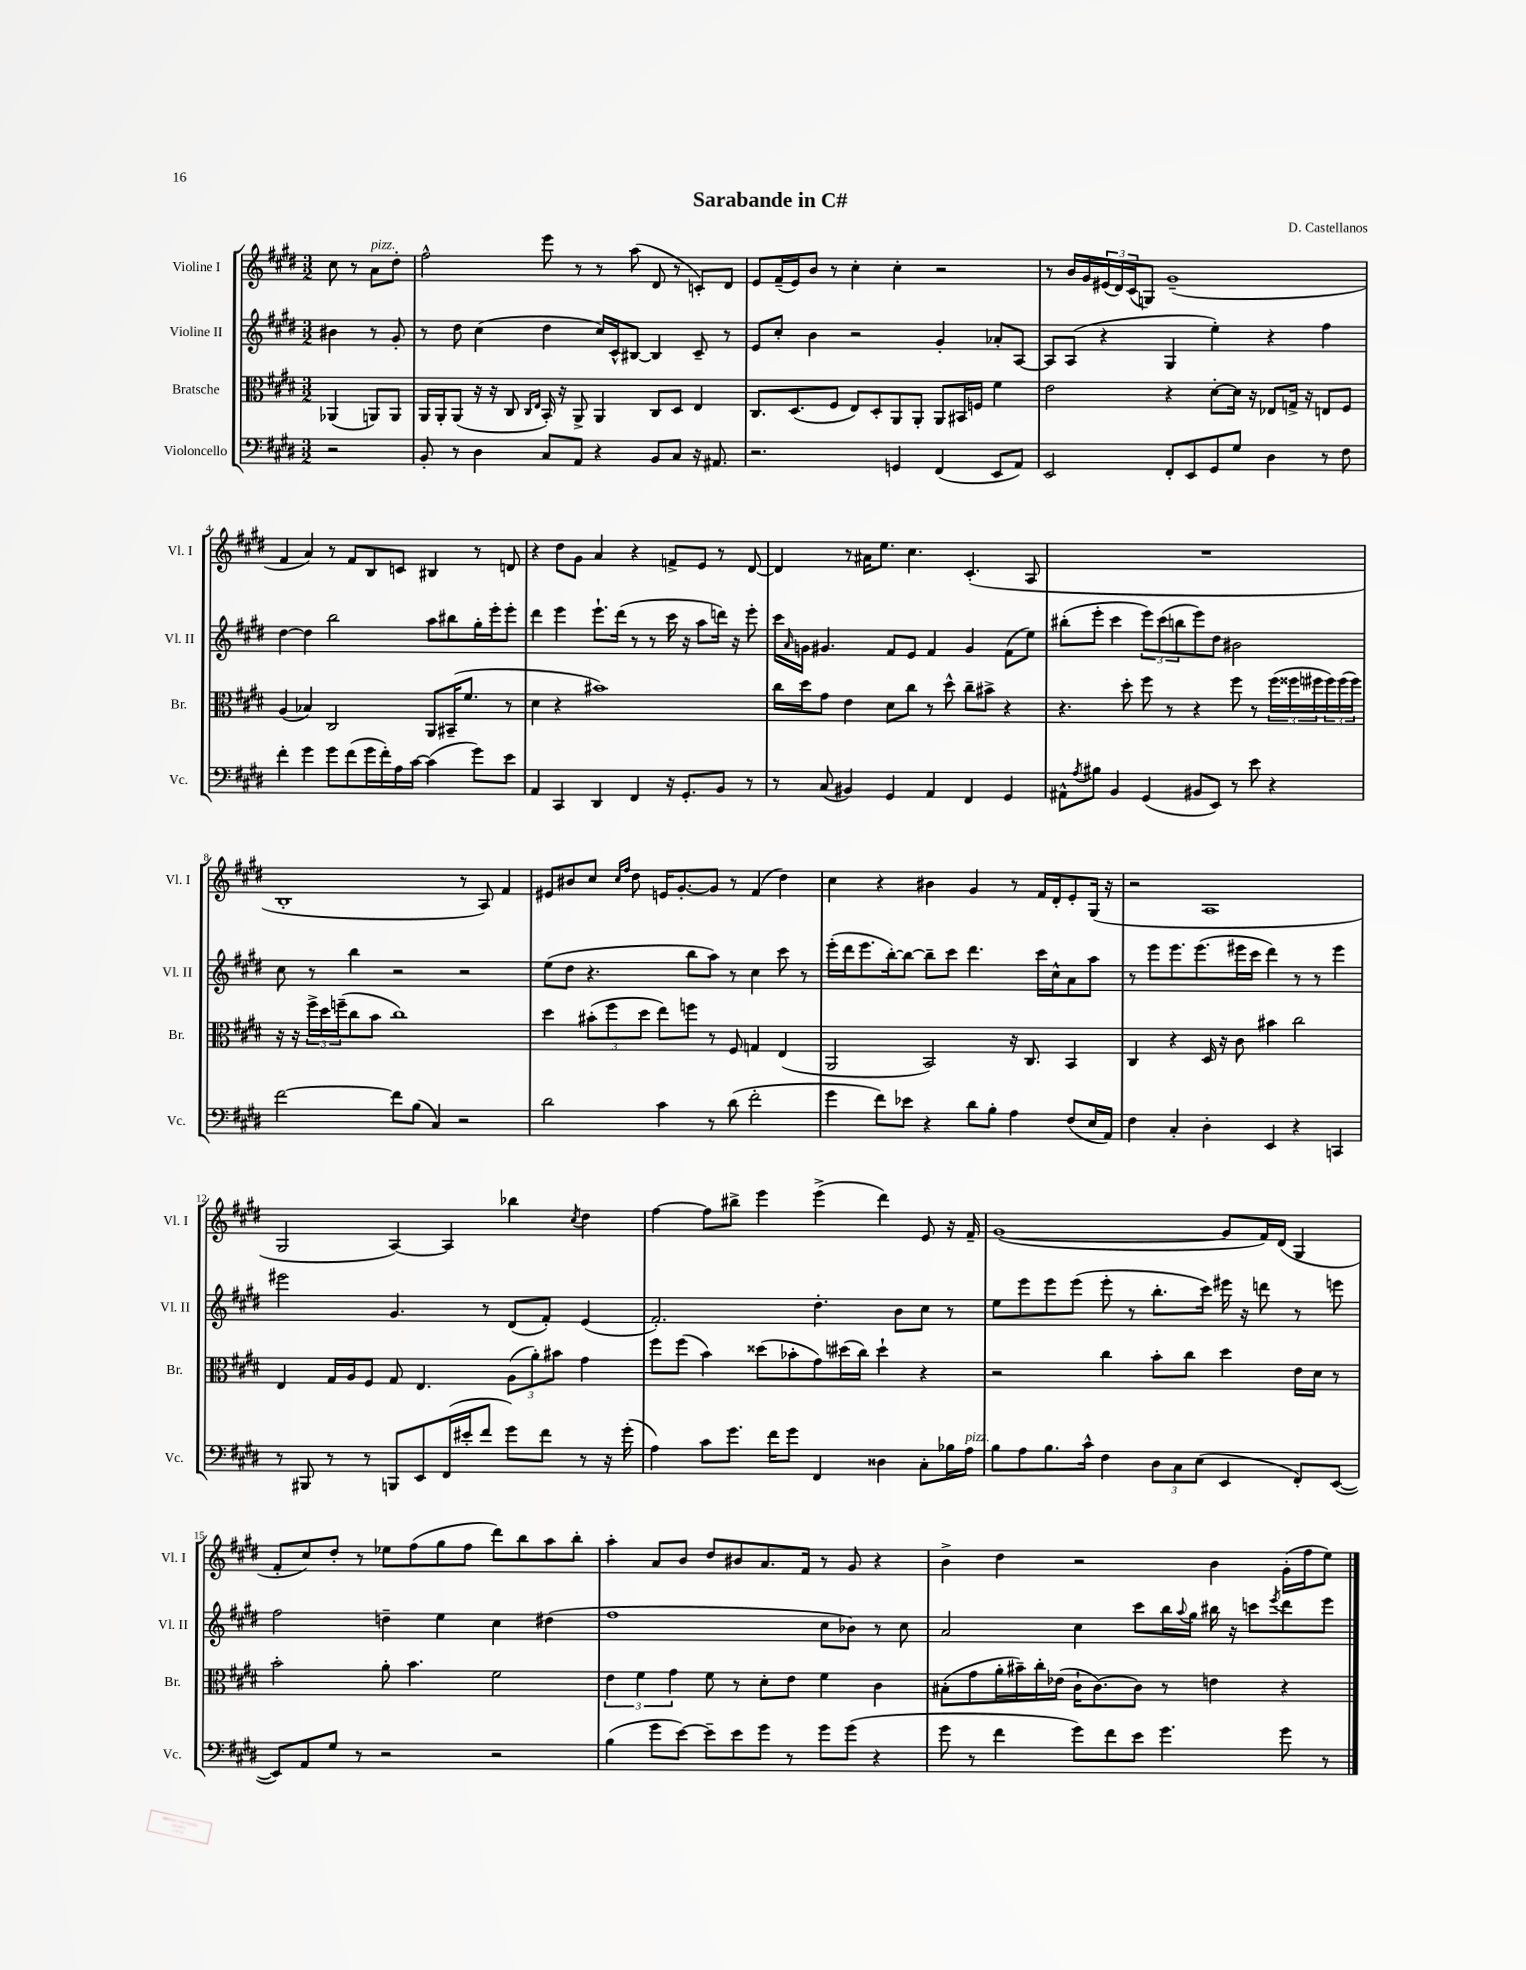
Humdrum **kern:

**kern	**kern	**kern	**kern
*staff4	*staff3	*staff2	*staff1
*clefF4	*clefC3	*clefG2	*clefG2
*k[f#c#g#d#]	*k[f#c#g#d#]	*k[f#c#g#d#]	*k[f#c#g#d#]
*M3/2	*M3/2	*M3/2	*M3/2
2r	(4AA-	4b#	8cc#
.	.	.	8r
.	8AA)	8r	8a
.	8AA	8g#'	8dd#'
=	=	=	=
8BB'	16AA	8r	2ff#^^
.	16AA'	.	.
8r	(8AA	8dd#	.
4D#	16r	(4cc#	.
.	16r	.	.
.	8C#	.	.
.	16qqC#	.	.
.	16qqE	.	.
8C#	16BB')	4dd#	8eee
.	16r	.	.
8AA	8AA^	.	8r
4r	4AA	16cc#)	8r
.	.	16c#^^	.
.	.	[8B#	(8aa
8BB	8C#	4B#]	8d#
8C#	8D#	.	8r
16r	4E	8c#~	8c')
8.AA#	.	.	.
.	.	8r	8d#
=	=	=	=
2.r	8.C#	8e	8e
.	.	8cc#'	(16f#~
.	(8.D#	.	16e)
.	.	4b	8b
.	8F#	.	8r
.	8E)	2r	4cc#'
.	8D#'	.	.
4GG	8AA	.	4cc#'
.	8AA'	.	.
(4FF#	8AA	4g#'	2r
.	16BB#	.	.
.	16F	.	.
8EE	4f#	8a-'	.
8AA)	.	[8A	.
=	=	=	=
2EE	2e	8A]	8r
.	.	(8A	16b
.	.	.	16g#
.	.	4r	(24e#
.	.	.	24d#)
.	.	.	(24c#
.	.	.	8G)
8FF#'	4r	4G#	(1g#~
8EE	.	.	.
8GG#	[8d#'	4ee')	.
8G#	16d#]	.	.
.	16r	.	.
4D#	8E-	4r	.
.	16G^	.	.
.	16r	.	.
8r	8E	4ff#	.
8F#	8F#	.	.
=	=	=	=
4f#'	(4A	[4dd#	4f#
4g#	4B-)	4dd#]	4a)
8g#	2C#	2bb	8r
(8f#	.	.	8f#
16g#	.	.	8B
16f#')	.	.	.
16A	.	.	8c
[16c#	.	.	.
(4c#]	8AA	8aa	4B#
.	(16BB#~	8bb#	.
.	8.f#	.	.
8g#)	.	16gg#'	8r
.	.	16eee'	.
8e	8r	8eee'	8d
=	=	=	=
4AA	4d#	4ddd#	4r
4CC#	4r	4eee	8dd#
.	.	.	8g#
4DD#	1b#)	8.eee`	4a
.	.	(16ddd#	.
4FF#	.	8r	4r
.	.	8r	.
16r	.	16ccc#	8f^
8.GG#'	.	16r	.
.	.	8aa	8e
8BB	.	16ddd)	8r
.	.	16r	.
8r	.	8eee'	[8d#
=	=	=	=
8r	16cc#	16ccc#	4d#]
.	.	16qqa	.
.	16dd#	16g	.
(8C#	8g#	4.g#	.
4BB#)	4e	.	8r
.	.	.	16a#
.	.	.	8.ee
4GG#	8d#	8f#	.
.	8cc#	8e	4.cc#
4AA	8r	4f#	.
.	8dd#^^	.	.
4FF#	8cc#~	4g#	(4.c#'
.	8b#^	.	.
4GG#	4r	(8f#	.
.	.	8ee)	8A
=	=	=	=
8AA#^^	4.r	(8bb#'	1.r
8qA	.	.	.
8B#	.	8eee'	.
4BB	.	4ccc#	.
.	8dd#'	.	.
(4GG#	8ff#	12eee)	.
.	.	(12ccc#	.
.	8r	.	.
.	.	12bb	.
8BB#	4r	8eee)	.
8EE)	.	8dd#	.
8r	8ff#	2b#	.
8e	8r	.	.
4r	(24ff#	.	.
.	24ff##	.	.
.	24ff#	.	.
.	24ff#)	.	.
.	(24ff#	.	.
.	24ff#)	.	.
=	=	=	=
[2f#	16r	8cc#	1B'
.	16r	.	.
.	24ff#^	8r	.
.	24dd#	.	.
.	(24ff~	.	.
.	8cc#	4bb	.
.	8b	.	.
8f#]	1cc#)	2r	.
(8B	.	.	.
4C#)	.	.	.
2r	.	2r	8r
.	.	.	8A)
.	.	.	4f#
=	=	=	=
2d#	4dd#	(8ee	8e#
.	.	8dd#	8b#
.	(12b#'	4.r	8cc#
.	12ff#	.	.
.	.	.	16qqcc#
.	.	.	16qqff#
.	.	.	8dd#
.	12dd#	.	.
4c#	8ee)	.	16e
.	.	.	[8.g#'
.	8ff	8bb	.
8r	8r	8aa)	8g#]
(8d#	8F#	8r	8r
2f#'	4G	4cc#	(4f#
.	(4E	8ccc#	4dd#)
.	.	8r	.
=	=	=	=
4g#	2AA	(16eee'	4cc#
.	.	16ddd#	.
.	.	8.eee	.
8f#)	.	.	4r
.	.	[16bb')	.
8e-	.	8bb_	.
4r	2BB)	8bb~]	4b#
.	.	8ccc#	.
8d#	.	4.ddd#	4g#
8B'	.	.	.
4A	16r	.	8r
.	8.C#	.	.
.	.	16ccc#	16f#
.	.	16cc#^^	16d#'
(8F#	4BB	8a	8e'
16E	.	8aa	(16G#
16AA)	.	.	16r
=	=	=	=
4F#	4C#	8r	2r
.	.	8eee	.
4C#'	4r	8.eee	.
.	.	(8.eee	.
4D#'	16D#	.	1A
.	16r	.	.
.	8c#	16eee#	.
.	.	16ccc#	.
4EE	4b#	4ddd#)	.
4r	2cc#	8r	.
.	.	8r	.
4CC	.	4eee#	.
=	=	=	=
8r	4E	2eee#	2G#
8BBB#	.	.	.
8r	16G#	.	.
.	16A	.	.
8r	8F#	.	.
8BBB	8G#	4.g#	[4A)
8EE	4.E	.	.
(16FF#	.	.	4A]
16e#'	.	.	.
8f#	.	8r	.
8g#)	(12A	(8d#	4bb-
.	12a')	.	.
8f#	.	8f#')	.
.	12b#	.	.
.	.	.	8qcc#
8r	4g#	(4e	4dd#
16r	.	.	.
(16g#'	.	.	.
=	=	=	=
4A)	8ff#	2.f#')	[4ff#
.	(8ff#	.	.
8c#	4b)	.	8ff#]
8.g#	.	.	8bb#^
.	(8dd##	.	4eee
16f#	.	.	.
8g#	8b-'	.	.
4FF#	8g#)	4.dd#'	(4eee^
.	(16dd#	.	.
.	16cc#)	.	.
4D##	4dd#`	.	4ddd#)
.	.	8b	.
8C#'	4r	8cc#	8e
16B-	.	8r	16r
16A	.	.	16f#~
=	=	=	=
8B	2r	8ee	([1g#
8A	.	8eee	.
8.B	.	8eee	.
.	.	(8eee	.
16c#^^	.	.	.
4F#	4cc#	8eee'	.
.	.	8r	.
12D#	8b'	8.bb'	.
12C#	.	.	.
.	8cc#	.	.
(12E	.	.	.
.	.	16ccc#)	.
4EE	4dd#	16eee#	8g#]
.	.	16r	.
.	.	8ddd	16f#)
.	.	.	(16d#
8FF#')	16e	8r	4G#
.	16d#	.	.
([8EE	8r	8eee	.
=	=	=	=
8EE])	2b'	2ff#	8f#'
8AA	.	.	8cc#)
8G#	.	.	8dd#'
8r	.	.	8r
2r	8a'	4dd~	8ee-
.	4.b	.	(8ff#
.	.	4ee	8gg#
.	.	.	8ff#
2r	2f#	4cc#	8ddd#)
.	.	.	8bb
.	.	(4dd#	8aa
.	.	.	8bb'
=	=	=	=
(4B	6e	1ff#	4aa'
.	6f#	.	.
8g#	.	.	8a
.	6g#	.	.
[8e)	.	.	8b
8e~]	8f#	.	8dd#
8e	8r	.	8b#
8g#	8d#'	.	8.a
8r	8e	.	.
.	.	.	16f#
8g#	4f#	8cc#	8r
(8g#	.	8b-)	8g#
4r	4c#	8r	4r
.	.	8cc#	.
=	=	=	=
8g#	(8B#'	2a	4b^
8r	8g#	.	.
4f#	16a'	.	4dd#
.	16b#~)	.	.
.	16cc#'	.	.
.	(16e-	.	.
8g#)	16c#`	4cc#	2r
.	[8.c#)	.	.
8f#	.	.	.
8e	8c#]	8ccc#	.
4.g#	8r	16bb	.
.	.	8qqaa	.
.	.	16gg#	.
.	4e	16bb#	4b
.	.	16r	.
.	.	8ccc	.
.	.	8qeee	.
8g#	4r	8ddd#	(16g#'
.	.	.	16ff#
8r	.	8eee	8ee)
==	==	==	==
*-	*-	*-	*-
